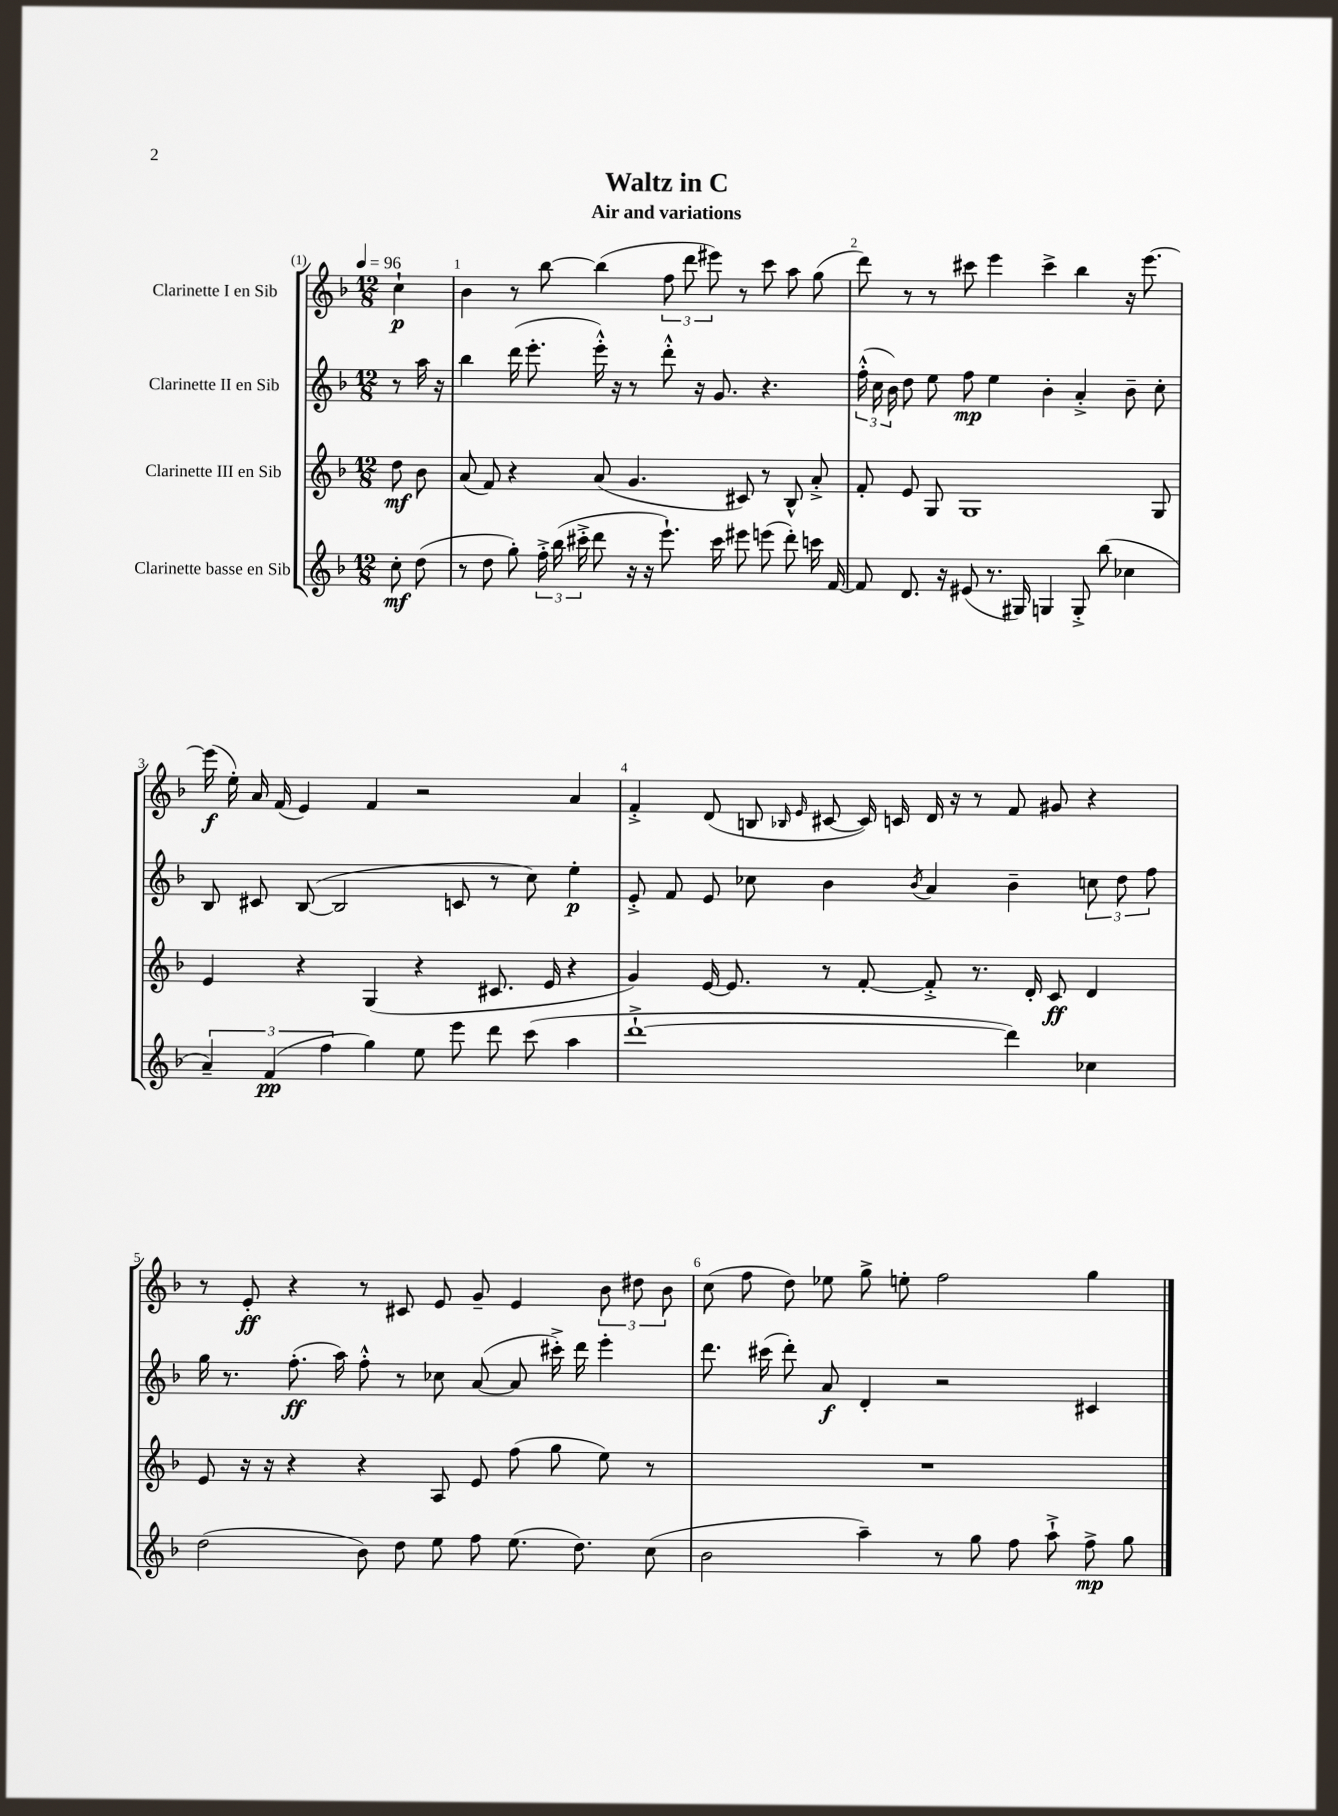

**kern	**kern	**kern	**kern
*staff4	*staff3	*staff2	*staff1
*clefG2	*clefG2	*clefG2	*clefG2
*k[b-]	*k[b-]	*k[b-]	*k[b-]
*M12/8	*M12/8	*M12/8	*M12/8
*MM96	*MM96	*MM96	*MM96
8cc'\	8dd\	8r	4cc`\
(8dd\	8b-\	16aa\	.
.	.	16r	.
=	=	=	=
8r	(8a/	4bb-\	4b-\
8dd\	8f/)	.	.
8gg'\)	4r	(16ddd\	8r
.	.	8.eee'\	.
24ff'^\	.	.	[8bb-\
(24bb-\	.	.	.
24ccc#'^\	.	.	.
8ddd\	(8a/	16eee'^^\)	(4bb-\]
.	.	16r	.
16r	4.g/	8r	.
16r	.	.	.
8.eee`\)	.	8ddd'^^\	12ff\
.	.	.	12ddd\
.	.	16r	.
.	.	.	12eee#\)
16ccc#\	.	8.g/	.
8eee#\	8c#/)	.	8r
(8eee\	8r	4.r	8ccc\
8ddd'\)	8B-^^/	.	8aa\
16ccc\	8a'^/	.	(8gg\
[16f/	.	.	.
=	=	=	=
8f/]	8f'/	(24ff'^^\	8ddd\)
.	.	24cc\	.
.	.	24b-\)	.
8.d/	8e/	8dd\	8r
.	8G/	8ee\	8r
16r	.	.	.
(8e#/	1G	8ff\	8ccc#\
8.r	.	4ee\	4eee\
16G#/)	.	.	.
4G/	.	4b-'\	4ccc#^\
8G'^/	.	4a'^/	4bb-\
(8bb-\	.	.	.
4cc-\	.	8b-~\	16r
.	.	.	[8.eee\
.	8G/	8cc'\	.
=	=	=	=
6a~/)	4e/	8B-/	(16eee\]
.	.	.	16ee'\)
.	.	8c#/	16a/
(6f/	.	.	.
.	.	.	(16f/
.	4r	([8B-/	4e/)
6ff\	.	.	.
.	.	2B-/]	.
4gg\)	(4G/	.	4f/
8ee\	4r	.	2r
8eee\	.	8c/	.
8ddd\	8.c#/	8r	.
(8ccc\	.	8cc\)	.
.	16e/	.	.
4aa\	4r	4ee'\	4a/
=	=	=	=
[1ddd`^	4g/)	8e'^/	4f'^/
.	.	8f/	.
.	[16e/	8e/	(8d/
.	8.e/]	.	.
.	.	8cc-\	8B/
.	.	.	16qqB-/
.	.	.	16qqe/
.	8r	4b-\	[8c#/
.	[8f'/	.	16c#/])
.	.	.	16c/
.	.	8qb-/	.
.	8f'^/]	4a/	16d/
.	.	.	16r
.	8.r	.	8r
4ddd\])	.	4b-~\	8f/
.	16d'/	.	.
.	8c/	.	8g#/
4cc-\	4d/	12cc\	4r
.	.	12dd\	.
.	.	12ff\	.
=	=	=	=
(2dd\	8e/	16gg\	8r
.	.	8.r	.
.	16r	.	8e'/
.	16r	.	.
.	4r	(8.ff'\	4r
.	.	16aa\)	.
8b-\)	4r	8ff'^^\	8r
8dd\	.	8r	8c#/
8ee\	8A/	8cc-\	8e/
8ff\	8e/	([8a/	8g~/
(8.ee\	(8ff\	8a/]	4e/
.	8gg\	16ccc#'^\)	.
8.dd\)	.	16ddd\	.
.	8ee\)	4eee'\	12b-\
.	.	.	12dd#\
(8cc\	8r	.	.
.	.	.	12b-\
=	=	=	=
2b-\	1.r	8.ddd\	(8cc\
.	.	.	8ff\
.	.	(16ccc#\	.
.	.	8ddd'\)	8dd\)
.	.	8a/	8ee-\
4aa~\)	.	4d'/	8gg^\
.	.	.	8ee'\
8r	.	2r	2ff\
8gg\	.	.	.
8ff\	.	.	.
8aa`^\	.	.	.
8ff^\	.	4c#/	4gg\
8gg\	.	.	.
==	==	==	==
*-	*-	*-	*-
